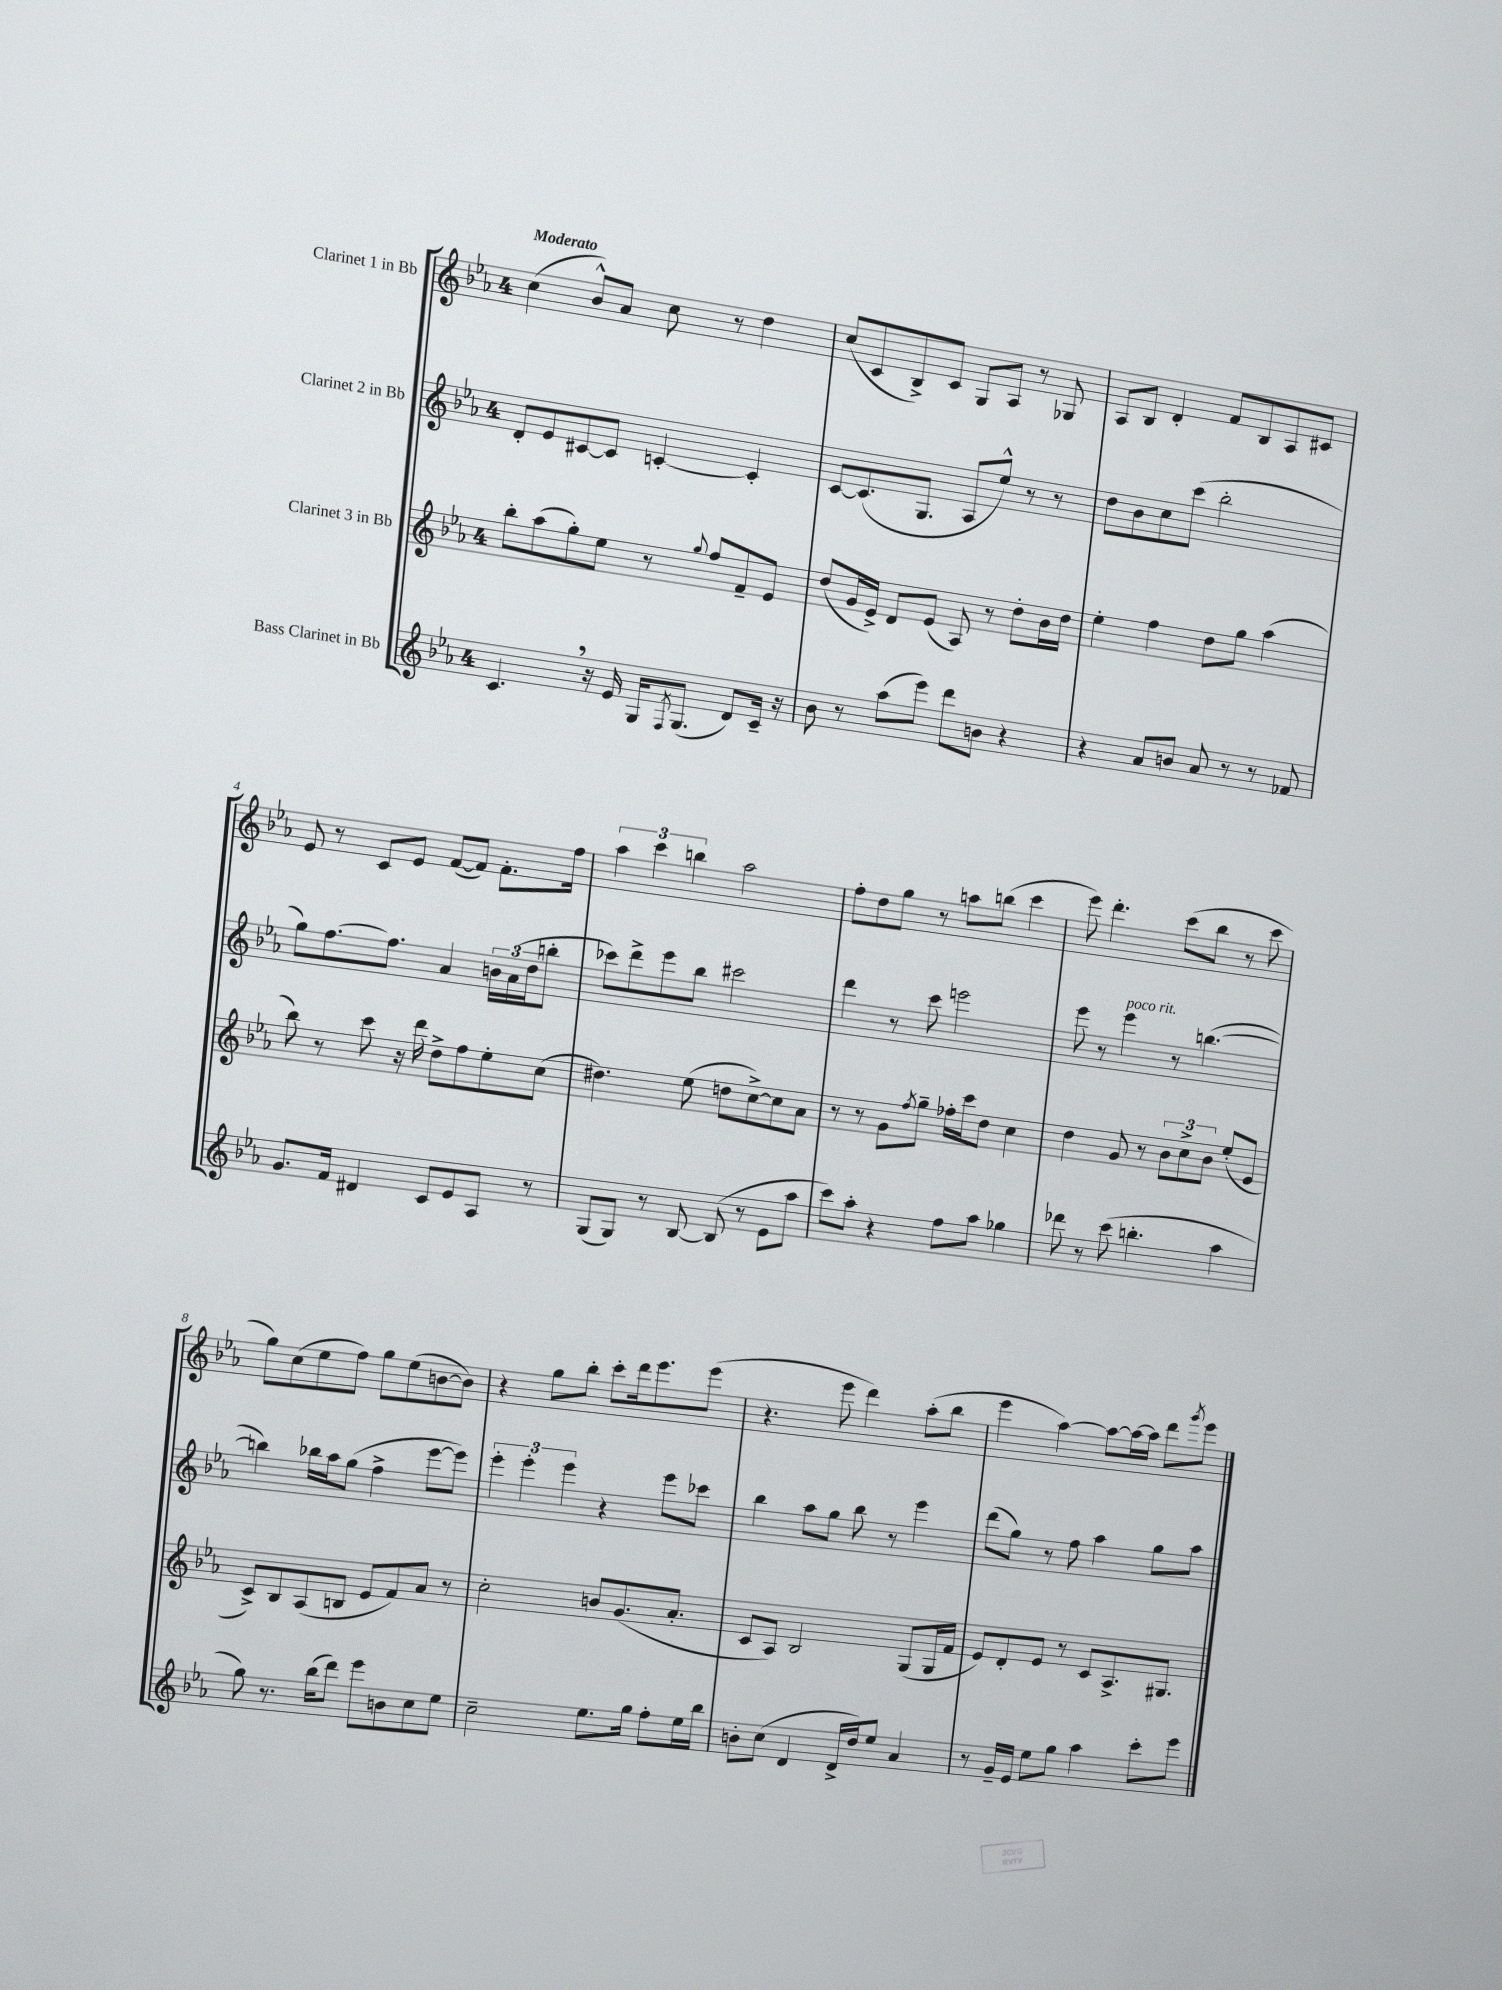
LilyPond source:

<<
\new StaffGroup <<
\new Staff = "s0" \with { instrumentName = "Clarinet 1 in Bb" } {
    \clef treble \key ees \major \once \override Staff.TimeSignature.style = #'single-digit \time 4/4 \tempo "Moderato"
    c''4( bes'8-^) aes'8 c''8 r8 d''4 |
    c''8( c'8 bes8->) c'8 g8 aes8 r8 ges8 |
    aes8 bes8 d'4-. f'8 bes8 aes8 cis'8 |
    ees'8 r8 c'8 ees'8 f'8~( f'8) f'8.-. f''16 |
    \tuplet 3/2 { aes''4 c'''4 b''4 } aes''2 |
    f''8-. d''8 g''8 r8 a''8 b''8( c'''4 |
    ees'''8) d'''4.-. c'''8( bes''8 r8 c'''8 |
    g''8) c''8( ees''8 f''8) g''8 ees''8( b'8~ b'8) |
    r4 g''8 bes''8-. c'''8-. d'''16 ees'''8. ees'''8( |
    r4. ees'''8 d'''4) aes''8-.( bes''8 |
    ees'''4 aes''4~) aes''8~ aes''16~ aes''16 d'''8 \acciaccatura { g'''8 } ees'''8 \bar "|." |
}
\new Staff = "s1" \with { instrumentName = "Clarinet 2 in Bb" } {
    \clef treble \key ees \major \once \override Staff.TimeSignature.style = #'single-digit \time 4/4
    d'8-. ees'8 cis'8~ cis'8 c'4~-. c'4-. |
    c'8~ c'8.( g8. aes8 ees''8-^) r8 r8 |
    d''8 bes'8 c''8 c'''8( bes''2-. |
    g''8) f''8.~ f''8. aes'4 \tuplet 3/2 { b'16 aes'16( d''16 } b''8-. |
    ces'''8) d'''8-> ees'''8 bes''8 cis'''2 |
    d'''4 r8 c'''8 e'''2 |
    ees'''8 r8 ees'''4^\markup { \italic "poco rit." } r8 b''4.~( |
    b''4) bes''16 aes''16 g''8( f''4-> ees'''8~ ees'''8) |
    \tuplet 3/2 { ees'''4-. ees'''4-. ees'''4 } r4 ees'''8 ces'''8 |
    bes''4 aes''8 g''8 bes''8 r8 ees'''4 |
    d'''8( g''8) r8 f''8 aes''4 g''8 aes''8 \bar "|." |
}
\new Staff = "s2" \with { instrumentName = "Clarinet 3 in Bb" } {
    \clef treble \key ees \major \once \override Staff.TimeSignature.style = #'single-digit \time 4/4
    bes''8-. aes''8( g''8-.) ees''8 r8 \appoggiatura { g''8 } f''8 f'8-- ees'8 |
    d''8( g'16 ees'16->) d'8 ees'8( aes8) r8 d''8-. bes'16 d''16 |
    ees''4-. f''4 d''8 g''8 aes''4( |
    bes''8) r8 c'''8 r16 d'''16 d''8-> f''8 ees''8-. c''8( |
    dis''4.) ees''8( d''8 c''8~->) c''8 aes'8 |
    r8 r8 g'8 \acciaccatura { f''8 } g''8-- fes''16-. c'''16 d''8 c''4 |
    d''4 g'8 r8 \tuplet 3/2 { bes'8 c''8-> bes'8 } ees''8-.( ees'8 |
    c'8->) bes8 aes8( b8 ees'8 f'8) aes'8 r8 |
    c''2-. b'8 g'8.( aes'8.-. |
    c'8 aes8) bes2 g8( g16 f'16 |
    ees'8) d'8-. ees'8 r8 c'8 aes8.-> gis8. \bar "|." |
}
\new Staff = "s3" \with { instrumentName = "Bass Clarinet in Bb" } {
    \clef treble \key ees \major \once \override Staff.TimeSignature.style = #'single-digit \time 4/4
    c'4. \breathe r16 ees'16 g16 \acciaccatura { f8 } g8.( d'8) c'16-- r16 |
    bes'8 r8 aes''8( ees'''8) d'''8 b'8 r4 |
    r4 aes'8 b'8 aes'8 r8 r8 fes'8 |
    g'8. f'16 dis'4 c'8 ees'8 aes8 r8 |
    g8( g8) r8 bes8~ bes8( r8 ees'8 aes''8 |
    c'''8) aes''8-. r4 f''8 aes''8 ges''4 |
    des'''8 r8 c'''8( b''4.-. aes''4 |
    g''8) r8. bes''16( d'''8) ees'''8 b'8 c''8 ees''8 |
    c''2-- ees''8. g''16 f''8-. ees''16 bes''16 |
    b'8-. c''8( d'4 d'16-> d''16) ees''8 aes'4 |
    r8 g'16-- ees'16 ees''8 g''8 aes''4 c'''8-. ees'''8 \bar "|." |
}
>>
>>
